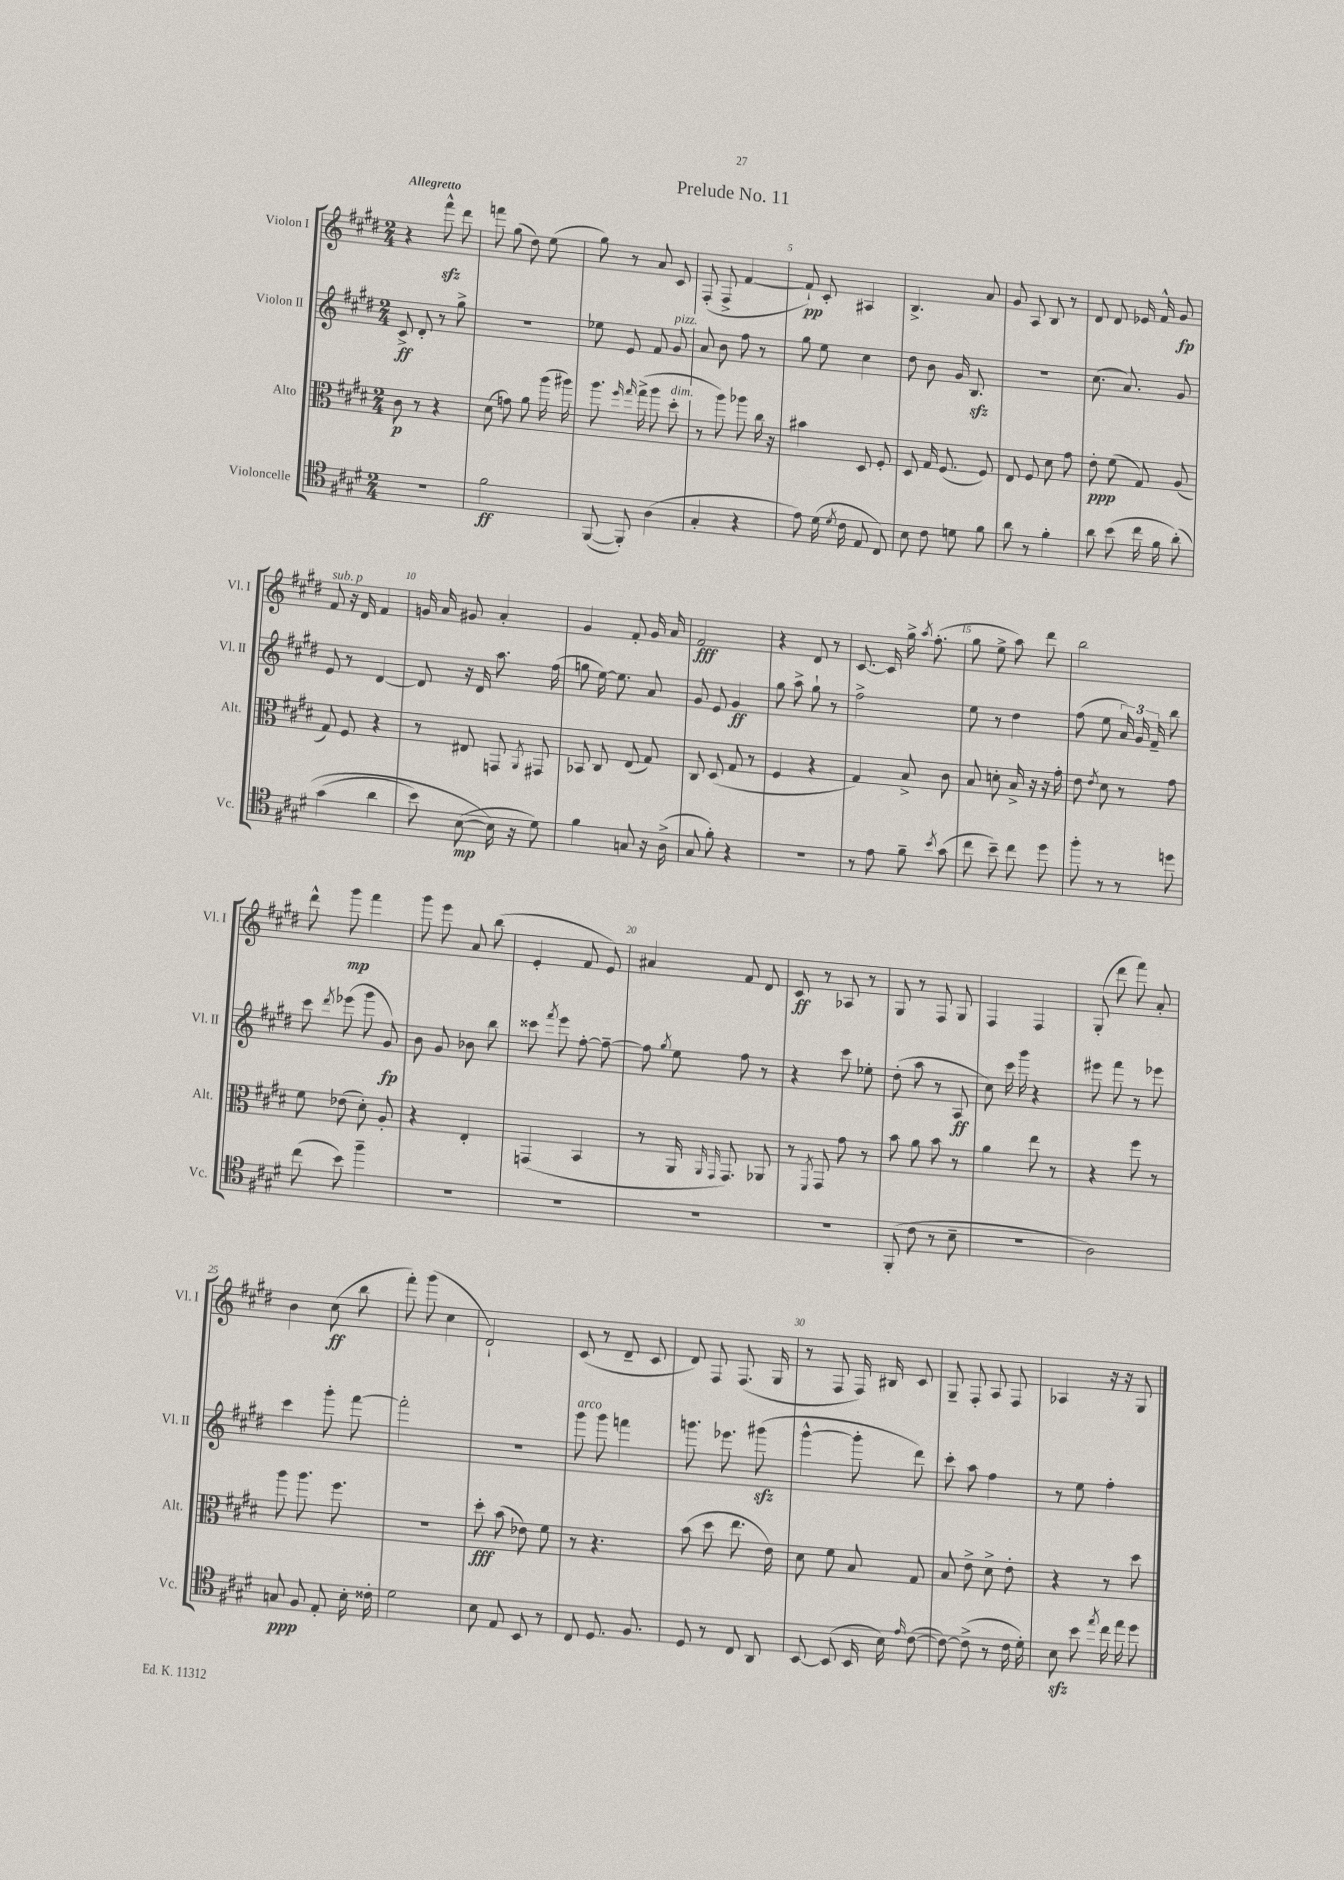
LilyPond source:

\header { title = "Prelude No. 11" }
<<
\new StaffGroup <<
\new Staff = "s0" \with { instrumentName = "Violon I" shortInstrumentName = "Vl. I" } {
    \clef treble \key e \major \numericTimeSignature \time 2/4 \tempo "Allegretto"
    \autoBeamOff r4 fis'''8-^\sfz dis'''8 |
    f'''8 gis''8( dis''8) e''8( |
    gis''8) r8 a'8 cis'8 |
    fis8-.( fis8-> fis'4~ |
    fis'8-!\pp) cis'8-. ais4 |
    b4.-> a'8 |
    gis'8 a8 b8 r8 |
    dis'8 dis'8 ees'16 fis'16-^ gis'8\fp |
    fis'8^\markup { \italic "sub. p" } r16 dis'16 fis'4 |
    g'16 a'16 gis'8 a'4-. |
    gis'4 fis'8-. gis'16 a'16 |
    fis'2\fff |
    r4 dis'8 r8 |
    cis'8.~ cis'16 gis''16-> \acciaccatura { a''8 } fis''8.-.( |
    gis''8 e''8-> a''8) dis'''8 |
    b''2 |
    dis'''8-^ gis'''8\mp fis'''4 |
    gis'''8 e'''8 a'8 b''8( |
    e'4-. fis'8 e'8) |
    ais'4 fis'8 dis'8 |
    cis'8\ff r8 aes8 r8 |
    gis8 r8 fis8 gis8 |
    fis4 fis4 |
    gis8-.( dis'''8 fis'''8) a'8-. |
    b'4 cis''8\ff( b''8 |
    fis'''8-.) gis'''8( cis''4 |
    dis'2-!) |
    cis'8( r8 dis'8-- cis'8 |
    dis'8) fis8 fis8.( gis16 |
    r8 fis8 fis16) bis16 cis'8 |
    gis8-- fis8-. a8 fis8 |
    aes4 r16 r16 gis8 \bar "|." |
}
\new Staff = "s1" \with { instrumentName = "Violon II" shortInstrumentName = "Vl. II" } {
    \clef treble \key e \major \numericTimeSignature \time 2/4
    \autoBeamOff cis'8->\ff dis'8-. r8 gis''8-> |
    r2 |
    ees''8 e'8 fis'8 gis'8^\markup { \italic "pizz." } |
    a'8 b'8 fis''8 r8 |
    gis''8 e''8 cis''4 |
    dis''8 b'8 gis'16 b8.\sfz |
    r2 |
    cis''8.( a'8.) gis'8 |
    e'8 r8 dis'4~ |
    dis'8 r16 dis'16 a''8. fis''16( |
    g''8 e''16~) e''8. a'8 |
    gis'8 e'8 gis'4\ff |
    gis''8 a''8-> gis''8-! r8 |
    fis''2-> |
    e''8 r8 dis''4 |
    fis''8( e''8 \tuplet 3/2 { a'16) gis'16 fis'16-- } b''8 |
    cis'''8 \acciaccatura { dis'''8 } ees'''8( gis'''8 gis'8\fp) |
    b'8 gis'8 bes'8 b''8 |
    cisis'''8 \acciaccatura { fis'''8 } e'''8 fis''8~-. fis''8~-- |
    fis''8 \acciaccatura { gis''8 } e''8 fis''8 r8 |
    r4 cis'''8 ees''8-. |
    dis''8-.( a''8 r8 a8\ff |
    cis''8) cis'''16 gis'''16 r4 |
    eis'''8 fis'''8 r8 ees'''8 |
    cis'''4 gis'''8-. fis'''8~ |
    fis'''2-. |
    R2 |
    gis'''8^\markup { \italic "arco" } gis'''8 f'''4 |
    g'''8. ees'''8. gis'''8\sfz( |
    gis'''4~-^ gis'''8-. dis'''8) |
    cis'''8-. a''8 fis''4 |
    r8 e''8 fis''4-. \bar "|." |
}
\new Staff = "s2" \with { instrumentName = "Alto" shortInstrumentName = "Alt." } {
    \clef alto \key e \major \numericTimeSignature \time 2/4
    \autoBeamOff cis'8\p r8 r4 |
    dis'8( g'8) a'8 a''16( ais''16) |
    a''8. \grace { fis''16 gis''16 } gis''16->( a''8 dis''8-.^\markup { \italic "dim." } |
    r8 a''8) aes''8 cis''16 r16 |
    bis'4 dis8 fis8-. |
    dis8 gis16 fis8.( fis8) |
    e8 fis8 dis'8 gis'8 |
    e'8-.\ppp fis'8( gis8) a8( |
    gis8) fis8 r4 |
    r8 eis8 g,8 \acciaccatura { a,8 } gis,8 |
    bes,8 cis8 e8( gis8) |
    cis8 dis8( gis8 r8 |
    fis4 r4 |
    gis4) b8-> cis'8 |
    b8 d'8-. b16-> r16 r16 gis'16-. |
    e'8 \acciaccatura { e'8 } dis'8 r8 gis'8 |
    fis'8 ees'8( dis'8-.) a8-. |
    r4 e4-. |
    g,4( b,4 |
    r8 a,16 \grace { a,16 gis,16 } gis,8.) aes,8 |
    r8 \acciaccatura { fis,8 } gis,8 gis'8 r8 |
    b'8 a'8 b'8 r8 |
    a'4 e''8 r8 |
    r4 fis''8 r8 |
    a''8 a''8. fis''8. |
    r2 |
    dis''8-.\fff b'8( ees'8) fis'8 |
    r8 r4. |
    b'8( dis''8 e''8. e'16) |
    dis'8 fis'8 b8 gis8 |
    b8 e'8-> dis'8-> e'8-. |
    r4 r8 dis''8 \bar "|." |
}
\new Staff = "s3" \with { instrumentName = "Violoncelle" shortInstrumentName = "Vc." } {
    \clef tenor \key e \major \numericTimeSignature \time 2/4
    \autoBeamOff R2 |
    fis'2\ff |
    fis,8~( fis,8-.) a4( |
    gis4-. r4 |
    e'8) dis'16( \acciaccatura { dis'8 } cis'16 e8 cis8) |
    b8 cis'8 d'8 fis'8 |
    a'8 r8 fis'4-. |
    a'8 b'8( cis''16 fis'16 a'8-.)\( |
    gis'4( a'4 |
    b'8) b8~\mp( b16\) r16 dis'8) |
    fis'4 g8 r16 a16->( |
    gis8 fis'8-.) r4 |
    R2 |
    r8 e'8 fis'8-- \acciaccatura { b'8 } gis'8( |
    cis''8 b'8--) cis''8 dis''8 |
    fis''8-. r8 r8 d''8 |
    cis''8( b'8) fis''4-- |
    R2 |
    R2 |
    R2 |
    R2 |
    fis,8-.( cis'8 r8 b8-- |
    R2 |
    a2) |
    g8\ppp fis8 e8-. b16-. cisis'16-. |
    dis'2 |
    b8 e8 b,8 r8 |
    cis8 dis8. fis8. |
    dis8 r8 cis8 a,8 |
    b,8~ b,8( b,16 b16) \grace { e'16 } cis'8~( |
    cis'8~) cis'8->( r8 cis'16 dis'16-.) |
    b8\sfz b'8 \acciaccatura { e''8 } cis''16 e''16 dis''8 \bar "|." |
}
>>
>>
\layout { \context { \Score \override BarNumber.break-visibility = ##(#f #t #t) barNumberVisibility = #(every-nth-bar-number-visible 5) } }
